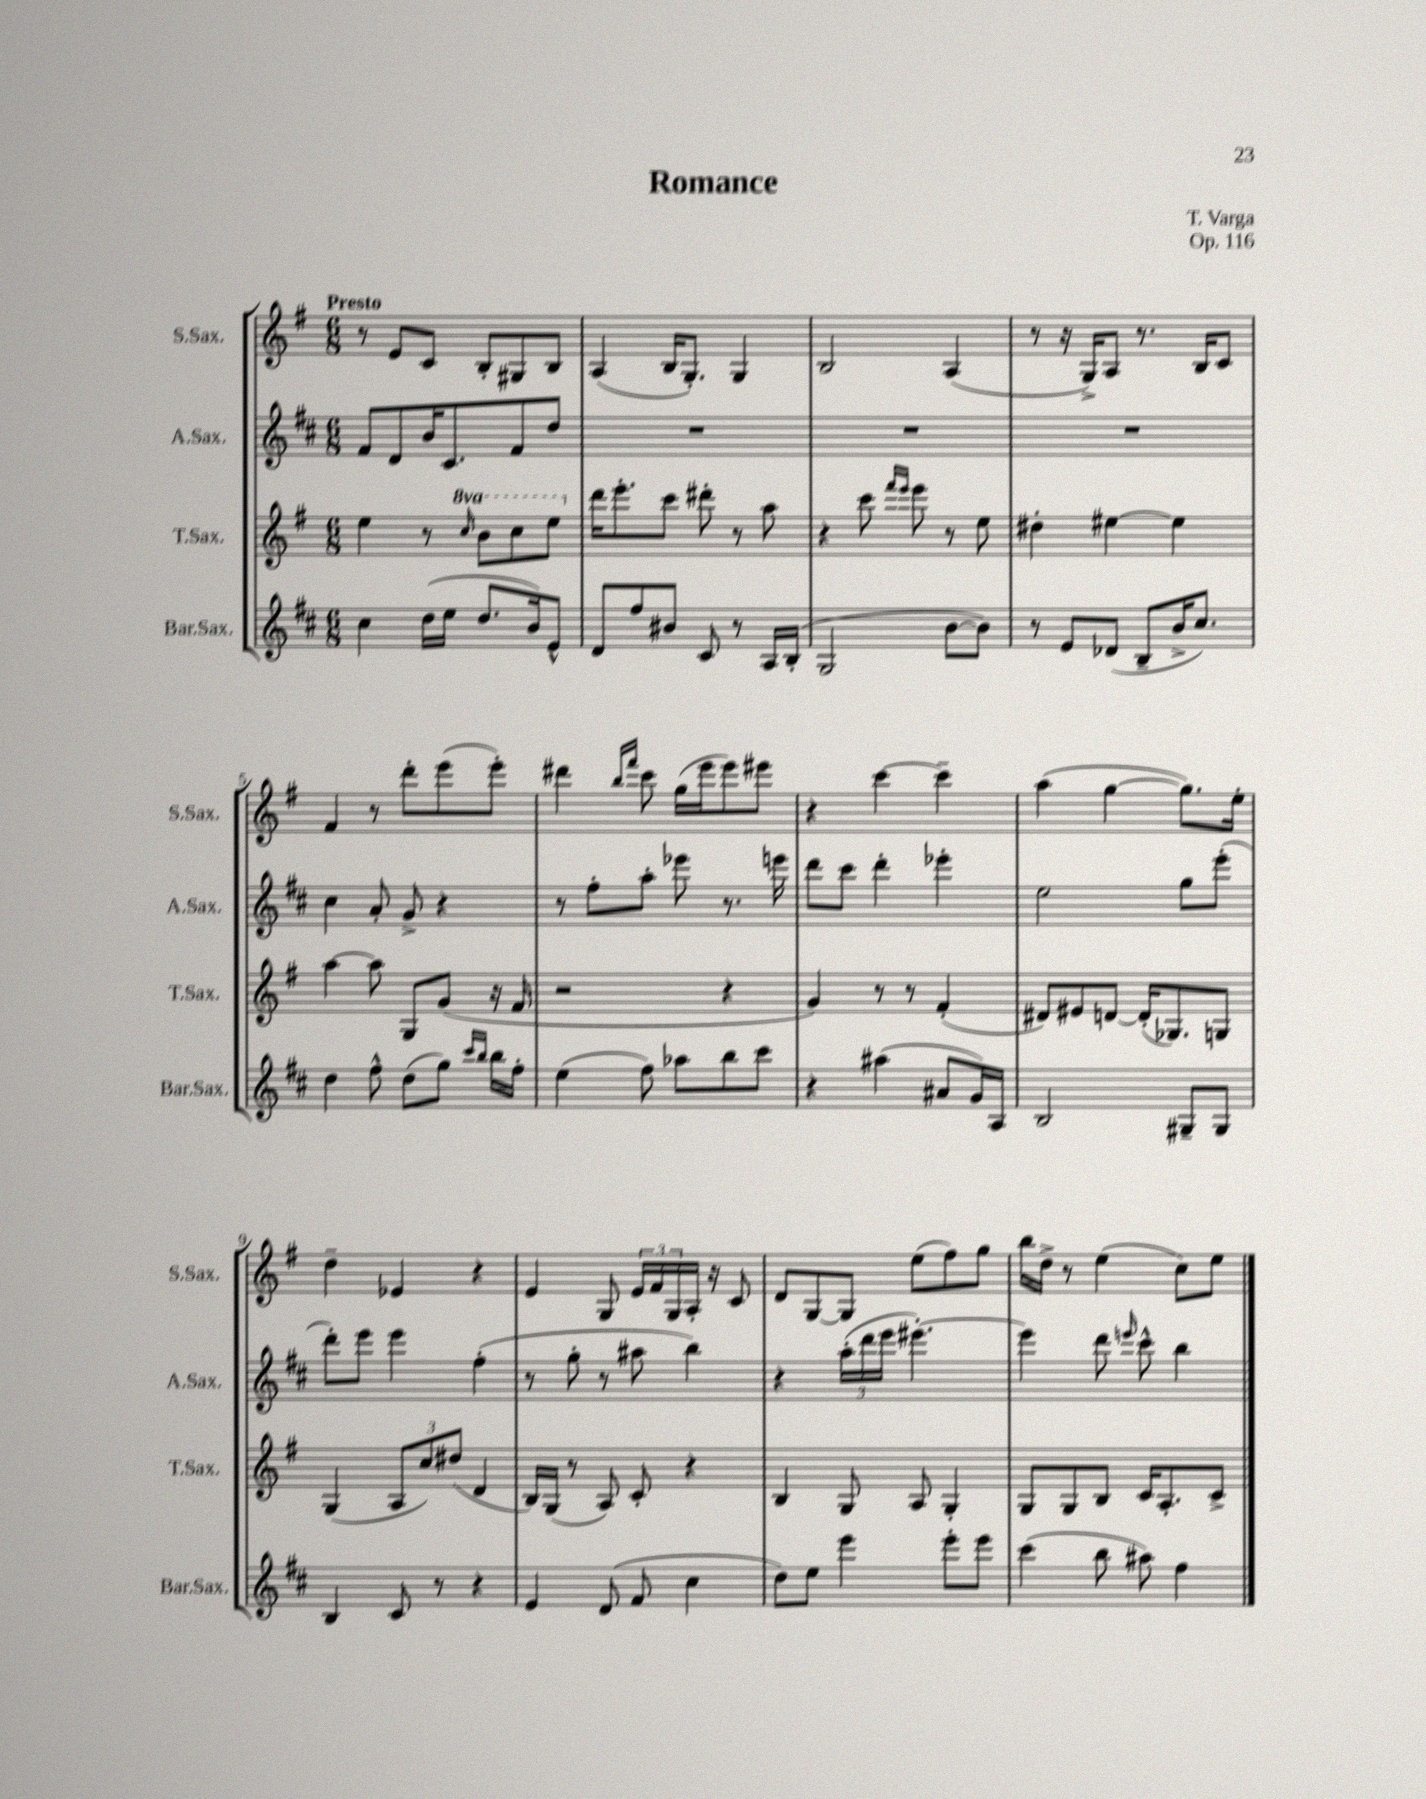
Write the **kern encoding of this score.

**kern	**kern	**kern	**kern
*staff4	*staff3	*staff2	*staff1
*clefG2	*clefG2	*clefG2	*clefG2
*k[f#c#]	*k[f#]	*k[f#c#]	*k[f#]
*M6/8	*M6/8	*M6/8	*M6/8
4cc#	4ee	8f#	8r
.	.	8d	8e
(16dd	8r	16b	8c
16ee	.	8.c#	.
.	16qqccc	.	.
8.dd	8bb	.	8B'
.	8ccc	8f#	8G#
16b)	.	.	.
8e^^	8eee	8dd	8B
=	=	=	=
8d	16ddd	2.r	(4A
.	8.eee'	.	.
8ff#	.	.	.
8b#	8ccc	.	16B
.	.	.	8.G')
8c#	8ddd#'	.	.
8r	8r	.	4G
16A	8aa	.	.
(16B'	.	.	.
=	=	=	=
2G	4r	2.r	2B
.	8ccc	.	.
.	16qqfff#	.	.
.	16qqeee	.	.
.	8eee	.	.
[8b	8r	.	(4A
8b])	8ee	.	.
=	=	=	=
8r	4dd#'	2.r	8r
8e	.	.	16r
.	.	.	16G^)
(8d-	[4ee#	.	8A
8B~	.	.	8.r
16b^	4ee#]	.	.
8.cc#)	.	.	16B
.	.	.	8c
=	=	=	=
4dd	[4aa	4cc#	4f#
8ff#^^	8aa]	8a'	8r
(8dd	8G	8g^	8ddd'
8gg)	(8g	4r	(8eee
16qqccc#	.	.	.
16qqbb	.	.	.
16bb	16r	.	8eee')
16ff#'	16f#	.	.
=	=	=	=
(4ee	2r	8r	4ddd#
.	.	8ff#'	.
.	.	.	16qqbb
.	.	.	16qqfff#
8ff#)	.	8aa'	8ccc
8aa-	.	8eee-	(16gg
.	.	.	16eee
8bb	4r	8.r	8eee)
8ccc#	.	.	8eee#
.	.	16eee	.
=	=	=	=
4r	4g)	8ddd	4r
.	.	8ccc#	.
(4aa#	8r	4ddd'	[4ccc
.	8r	.	.
8a#	(4f#'	4eee-'	4ccc~]
16g)	.	.	.
16A	.	.	.
=	=	=	=
2B	8d#)	2ee	(4aa
.	8e#	.	.
.	[8d	.	[4gg
.	(16d']	.	.
.	8.G-)	.	.
8G#~	.	8gg	8.gg])
8G#	8G	(8eee'	.
.	.	.	16ee'
=	=	=	=
4B	(4G	8ddd')	4dd~
.	.	8eee	.
8c#	12A	4eee	4e-
.	12cc)	.	.
8r	.	.	.
.	(12dd#	.	.
4r	4d	(4ff#'	4r
=	=	=	=
4e	16B)	8r	4e
.	(16G	.	.
.	8r	8gg'	.
(8d	8A)	8r	8G
8f#	8c'	8aa#	24e
.	.	.	24f#
.	.	.	24G
4cc#	4r	4bb)	16A'
.	.	.	16r
.	.	.	8c
=	=	=	=
8dd)	4B	4r	8d
8ee	.	.	[8G
4eee	8G	(24aa'	8G]
.	.	24ddd	.
.	.	24eee	.
.	8A	[4.eee#')	(8ee
8eee'	4G'	.	8ff#)
8eee	.	.	8gg
=	=	=	=
(4ccc#	8G	4eee#]	16bb
.	.	.	16dd^
.	8G	.	8r
8bb	8B	8ddd	(4ee
.	.	16qqeee	.
8aa#)	16c	8ccc#^^	.
.	8.A'	.	.
4ff#	.	4bb	8cc)
.	8c^	.	8ee
==	==	==	==
*-	*-	*-	*-
